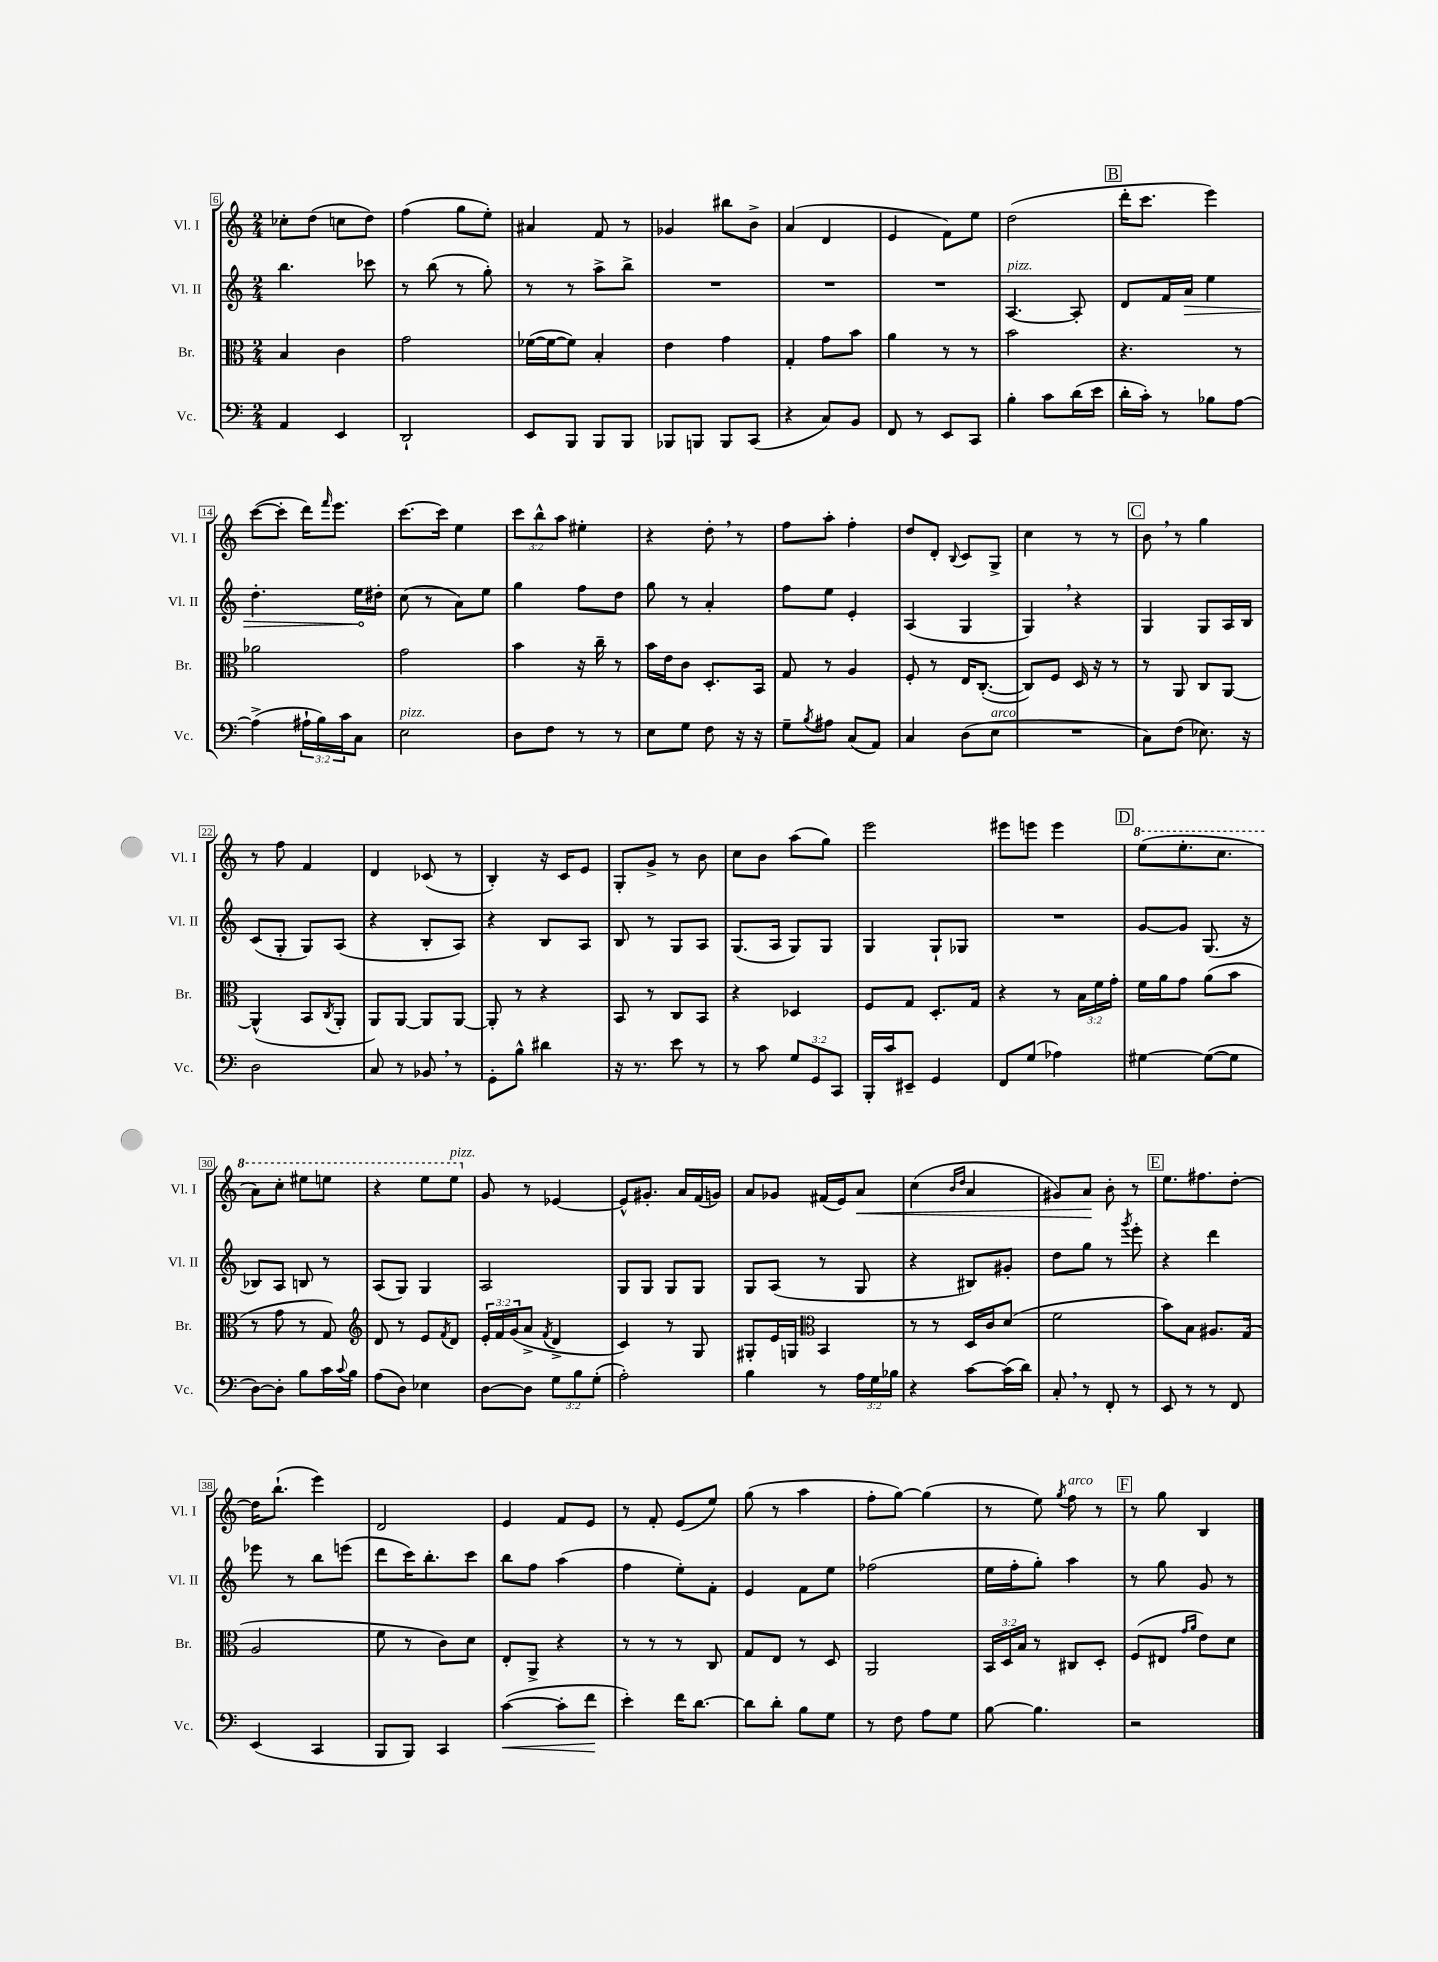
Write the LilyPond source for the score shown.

<<
\new StaffGroup <<
\new Staff = "s0" \with { instrumentName = "Vl. I" shortInstrumentName = "Vl. I" } {
    \clef treble \key c \major \numericTimeSignature \time 2/4 \override Staff.TupletNumber.text = #tuplet-number::calc-fraction-text
    ces''8-. d''8( c''8 d''8) |
    f''4( g''8 e''8-.) |
    ais'4 f'8 r8 |
    ges'4 bis''8 b'8-> |
    a'4( d'4 |
    e'4 f'8) e''8 |
    d''2( |
    \mark \markup { \box "B" } d'''16-. c'''8. e'''4) |
    c'''8~( c'''8-. d'''16) \grace { f'''16 } e'''8. |
    c'''8.~ c'''16 e''4 |
    \tuplet 3/2 { c'''8 b''8-^ a''8 } eis''4-. |
    r4 d''8-. \breathe r8 |
    f''8 a''8-. f''4-. |
    d''8 d'8-. \appoggiatura { b8 } c'8 g8-> |
    c''4 r8 r8 |
    \mark \markup { \box "C" } b'8 \breathe r8 g''4 |
    r8 f''8 f'4 |
    d'4 ces'8( r8 |
    b4-.) r16 c'16 e'8 |
    g8-. g'8-> r8 b'8 |
    c''8 b'8 a''8( g''8) |
    e'''2 |
    eis'''8 e'''8 e'''4 |
    \mark \markup { \box "D" } \ottava #1 e'''8( e'''8.-. c'''8. |
    a''8) c'''8-. eis'''8 e'''8 |
    r4 e'''8 e'''8^\markup { \italic "pizz." } \ottava #0 |
    g'8 r8 ees'4~ |
    ees'8-^ gis'8.-. a'16 f'16( g'16) |
    a'8 ges'8 fis'16( e'16) a'8\< |
    c''4( \grace { b'16 d''16 } a'4 |
    gis'8) a'8\! b'8-. r8 |
    \mark \markup { \box "E" } e''8. fis''8. d''8~-. |
    d''16 b''8.-!( e'''4) |
    d'2 |
    e'4 f'8 e'8 |
    r8 f'8-. e'8( e''8) |
    g''8( r8 a''4 |
    f''8-. g''8~) g''4( |
    r8 e''8) \acciaccatura { g''8 } f''8^\markup { \italic "arco" } r8 |
    \mark \markup { \box "F" } r8 g''8 b4 \bar "|." |
}
\new Staff = "s1" \with { instrumentName = "Vl. II" shortInstrumentName = "Vl. II" } {
    \clef treble \key c \major \numericTimeSignature \time 2/4
    b''4. ces'''8 |
    r8 b''8( r8 g''8-.) |
    r8 r8 a''8-> b''8-> |
    R2 |
    R2 |
    R2 |
    a4.~^\markup { \italic "pizz." } a8-. |
    \mark \markup { \box "B" } d'8 f'16 \once \override Hairpin.circled-tip = ##t a'16\> e''4 |
    d''4.-. e''16\! dis''16-. |
    c''8( r8 a'8) e''8 |
    g''4 f''8 d''8 |
    g''8 r8 a'4-. |
    f''8 e''8 e'4-. |
    a4( g4 |
    g4) \breathe r4 |
    \mark \markup { \box "C" } g4 g8 a16 b16 |
    c'8( g8-. g8) a8( |
    r4 b8-. a8) |
    r4 b8 a8 |
    b8 r8 g8 a8 |
    g8.( a16 g8) g8 |
    g4 g8-! ges8 |
    R2 |
    \mark \markup { \box "D" } g'8~ g'8 g8.( r16 |
    bes8) a8 b8 r8 |
    a8( g8) g4 |
    a2 |
    g8 g8 g8 g8 |
    g8 a8( r8 g8 |
    r4 bis8) gis'8-. |
    d''8 g''8 r8 \acciaccatura { g'''8 } e'''8-. |
    \mark \markup { \box "E" } r4 d'''4 |
    ees'''8 r8 b''8 e'''8( |
    d'''8 c'''16) b''8.-. c'''8 |
    b''8 f''8 a''4( |
    f''4 e''8-.) f'8-. |
    e'4 f'8 e''8 |
    fes''2( |
    e''16 f''16-. g''8-.) a''4 |
    \mark \markup { \box "F" } r8 g''8 g'8 r8 \bar "|." |
}
\new Staff = "s2" \with { instrumentName = "Br." shortInstrumentName = "Br." } {
    \clef alto \key c \major \numericTimeSignature \time 2/4 \override Staff.TupletNumber.text = #tuplet-number::calc-fraction-text
    b4 c'4 |
    g'2 |
    fes'16~( fes'16~ fes'8) b4-. |
    e'4 g'4 |
    g4-. g'8 b'8 |
    a'4 r8 r8 |
    b'2 |
    \mark \markup { \box "B" } r4. r8 |
    aes'2 |
    g'2 |
    b'4 r16 c''16-- r8 |
    b'16 e'16 c'8 d8.-. b,16 |
    g8 r8 a4 |
    f8-. r8 e16 c8.~-.( |
    c8) f8 d16 r16 r8 |
    \mark \markup { \box "C" } r8 a,8 c8 a,8~ |
    a,4-^( b,8 \acciaccatura { c8 } a,8-. |
    a,8) a,8~ a,8 a,8~ |
    a,8-. r8 r4 |
    b,8 r8 c8 b,8 |
    r4 des4 |
    f8 g8 d8.-. g16 |
    r4 r8 \tuplet 3/2 { b16 f'16 g'16-. } |
    \mark \markup { \box "D" } f'16 a'16 g'8 a'8( b'8 |
    r8 g'8 r8 g8) |
    \clef treble d'8 r8 e'8 \acciaccatura { f'8 } d'8 |
    \tuplet 3/2 { e'16-. f'16 g'16( } a'8-> \acciaccatura { f'8 } d'4-> |
    c'4) r8 g8 |
    gis8-. e'16 g16 \clef alto b,4 |
    r8 r8 d16 c'16 d'8( |
    f'2 |
    \mark \markup { \box "E" } b'8) b8 ais8. g16( |
    a2 |
    f'8 r8 c'8) d'8 |
    e8-. a,8-> r4 |
    r8 r8 r8 c8 |
    g8 e8 r8 d8 |
    a,2 |
    \tuplet 3/2 { b,16 d16 b16 } r8 cis8 d8-. |
    \mark \markup { \box "F" } f8( eis8 \grace { g'16 a'16 } e'8) d'8 \bar "|." |
}
\new Staff = "s3" \with { instrumentName = "Vc." shortInstrumentName = "Vc." } {
    \clef bass \key c \major \numericTimeSignature \time 2/4 \override Staff.TupletNumber.text = #tuplet-number::calc-fraction-text
    a,4 e,4 |
    d,2-! |
    e,8 b,,8 b,,8 b,,8 |
    bes,,8 b,,8 b,,8 c,8( |
    r4 c8) b,8 |
    f,8 r8 e,8 c,8 |
    b4-. c'8 d'16( e'16 |
    \mark \markup { \box "B" } d'16-. c'16-.) r8 bes8 a8~ |
    a4->( \tuplet 3/2 { ais16-! b16) c'16 } c8 |
    e2^\markup { \italic "pizz." } |
    d8 f8 r8 r8 |
    e8 g8 f8 r16 r16 |
    g8-- \acciaccatura { b8 } ais8 c8( a,8) |
    c4 d8( e8^\markup { \italic "arco" } |
    R2 |
    \mark \markup { \box "C" } c8) f8( ees8.) r16 |
    d2 |
    c8 r8 bes,8 \breathe r8 |
    g,8-. b8-^ dis'4 |
    r16 r8. e'8 r8 |
    r8 c'8 \tuplet 3/2 { g8 g,8 c,8 } |
    b,,16-. c'16 eis,8-- g,4 |
    f,8 g8( aes4) |
    \mark \markup { \box "D" } gis4~ gis8~( gis8 |
    d8~) d8-. b8 c'16 \appoggiatura { c'8 } b16 |
    a8( d8) ees4 |
    d8~ d8 \tuplet 3/2 { g8 b8 g8-.( } |
    a2-.) |
    b4 r8 \tuplet 3/2 { a16 g16 bes16 } |
    r4 c'8~ c'16( d'16) |
    c8-. \breathe r8 f,8-. r8 |
    \mark \markup { \box "E" } e,8 r8 r8 f,8 |
    e,4( c,4 |
    b,,8 b,,8) c,4 |
    c'4~\<( c'8-. f'8\! |
    e'4-.) f'16 d'8.~ |
    d'8 d'8-. b8 g8 |
    r8 f8 a8 g8 |
    b8~ b4. |
    \mark \markup { \box "F" } r2 \bar "|." |
}
>>
>>
\layout { \context { \Score currentBarNumber = #6 \override BarNumber.stencil = #(make-stencil-boxer 0.1 0.3 ly:text-interface::print) } }
